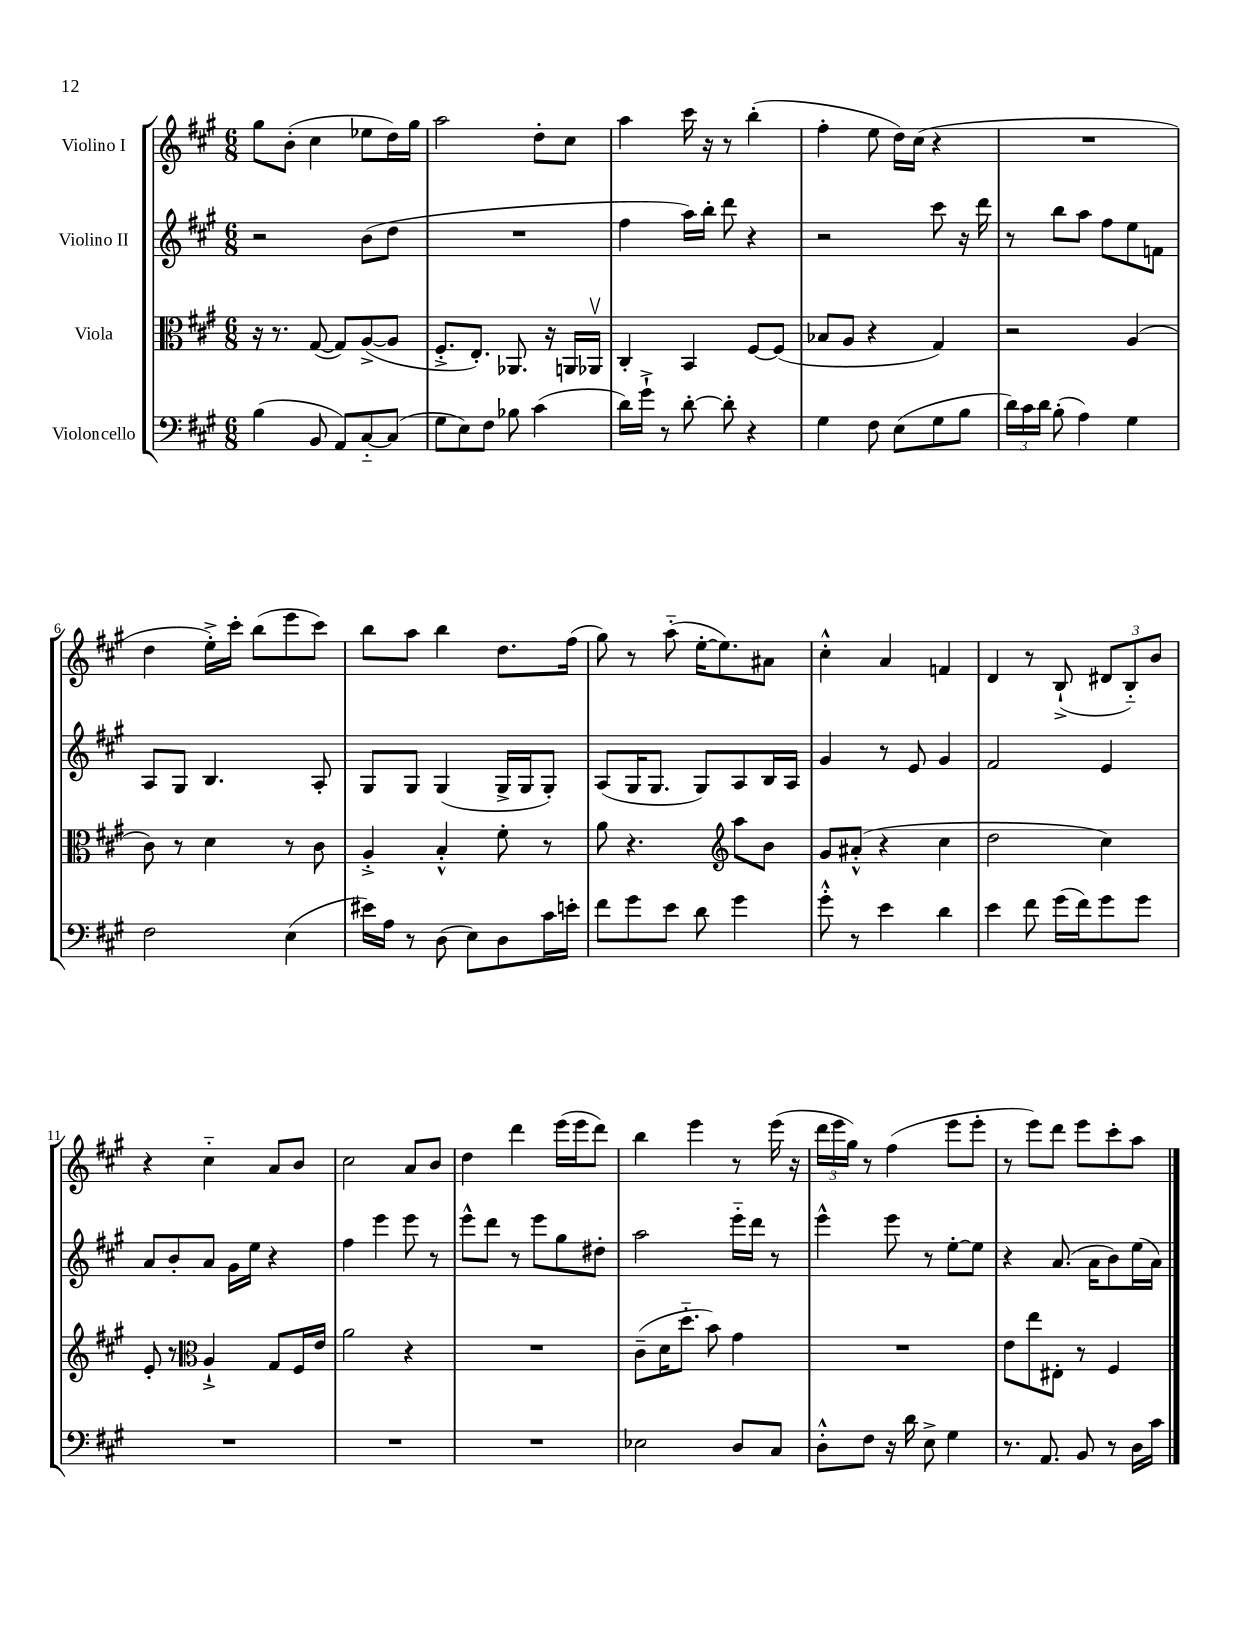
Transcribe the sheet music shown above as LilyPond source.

<<
\new StaffGroup <<
\new Staff = "s0" \with { instrumentName = "Violino I" } {
    \clef treble \key a \major \numericTimeSignature \time 6/8
    \autoBeamOff gis''8[ b'8]-.( cis''4 ees''8[ d''16) gis''16] |
    a''2 d''8[-. cis''8] |
    a''4 cis'''16 r16 r8 b''4-.( |
    fis''4-. e''8 d''16[) cis''16]( r4 |
    R2. |
    d''4 e''16[-.->) cis'''16]-. b''8[( e'''8 cis'''8]) |
    b''8[ a''8] b''4 d''8.[ fis''16]( |
    gis''8) r8 a''8-_( e''16[~-. e''8.) ais'8] |
    cis''4-.-^ a'4 f'4 |
    d'4 r8 b8-!->( \tuplet 3/2 { dis'8[ b8-_) b'8] } |
    r4 cis''4-_ a'8[ b'8] |
    cis''2 a'8[ b'8] |
    d''4 d'''4 e'''16[( e'''16 d'''8]) |
    b''4 e'''4 r8 e'''16( r16 |
    \tuplet 3/2 { d'''16[ e'''16 gis''16]) } r8 fis''4( e'''8[ e'''8]-. |
    r8 e'''8[) d'''8] e'''8[ cis'''8-. a''8] \bar "|." |
}
\new Staff = "s1" \with { instrumentName = "Violino II" } {
    \clef treble \key a \major \numericTimeSignature \time 6/8
    \autoBeamOff r2 b'8[( d''8] |
    R2. |
    fis''4 a''16[) b''16]-. d'''8 r4 |
    r2 cis'''8 r16 d'''16 |
    r8 b''8[ a''8] fis''8[ e''8 f'8] |
    a8[ gis8] b4. a8-. |
    gis8[ gis8] gis4( gis16[-> gis16 gis8]-.) |
    a8[( gis16 gis8.] gis8[) a8 b16 a16] |
    gis'4 r8 e'8 gis'4 |
    fis'2 e'4 |
    a'8[ b'8-. a'8] gis'16[ e''16] r4 |
    fis''4 e'''4 e'''8 r8 |
    e'''8[-^ d'''8] r8 e'''8[ gis''8 dis''8]-. |
    a''2 e'''16[-_ d'''16] r8 |
    e'''4-^ e'''8 r8 e''8[~-. e''8] |
    r4 a'8.( a'16[ b'8) e''16( a'16]) \bar "|." |
}
\new Staff = "s2" \with { instrumentName = "Viola" } {
    \clef alto \key a \major \numericTimeSignature \time 6/8
    \autoBeamOff r16 r8. gis8~( gis8[) a8~->( a8] |
    fis8.[-.-> e8.]-.) aes,8. r16 a,16[ aes,16]\upbow |
    cis4-. b,4 fis8[~ fis8]( |
    bes8[ a8] r4 gis4) |
    r2 a4( |
    cis'8) r8 d'4 r8 cis'8 |
    a4-.-> b4-.-^ fis'8-. r8 |
    a'8 r4. \clef treble a''8[ b'8] |
    gis'8[ ais'8]-.-^( r4 cis''4 |
    d''2 cis''4) |
    e'8-. r8 \clef alto a4-!-> gis8[ fis16 e'16] |
    a'2 r4 |
    R2. |
    cis'8[--( d'16 d''8.]-_ b'8) gis'4 |
    R2. |
    e'8[ e''8 eis8]-. r8 fis4 \bar "|." |
}
\new Staff = "s3" \with { instrumentName = "Violoncello" } {
    \clef bass \key a \major \numericTimeSignature \time 6/8
    \autoBeamOff b4( b,8 a,8[) cis8~-_ cis8]( |
    gis8[ e8) fis8] bes8 cis'4( |
    d'16[) gis'16]-!-> r8 d'8~-. d'8-. r4 |
    gis4 fis8 e8[( gis8 b8] |
    \tuplet 3/2 { d'16[) cis'16 d'16] } b8-.( a4) gis4 |
    fis2 e4( |
    eis'16[) a16] r8 d8( e8[) d8 cis'16 e'16]-. |
    fis'8[ gis'8 e'8] d'8 gis'4 |
    gis'8-.-^ r8 e'4 d'4 |
    e'4 fis'8 gis'16[( fis'16) gis'8 gis'8] |
    R2. |
    R2. |
    R2. |
    ees2 d8[ cis8] |
    d8[-.-^ fis8] r16 d'16 e8-> gis4 |
    r8. a,8. b,8 r8 d16[ cis'16] \bar "|." |
}
>>
>>
